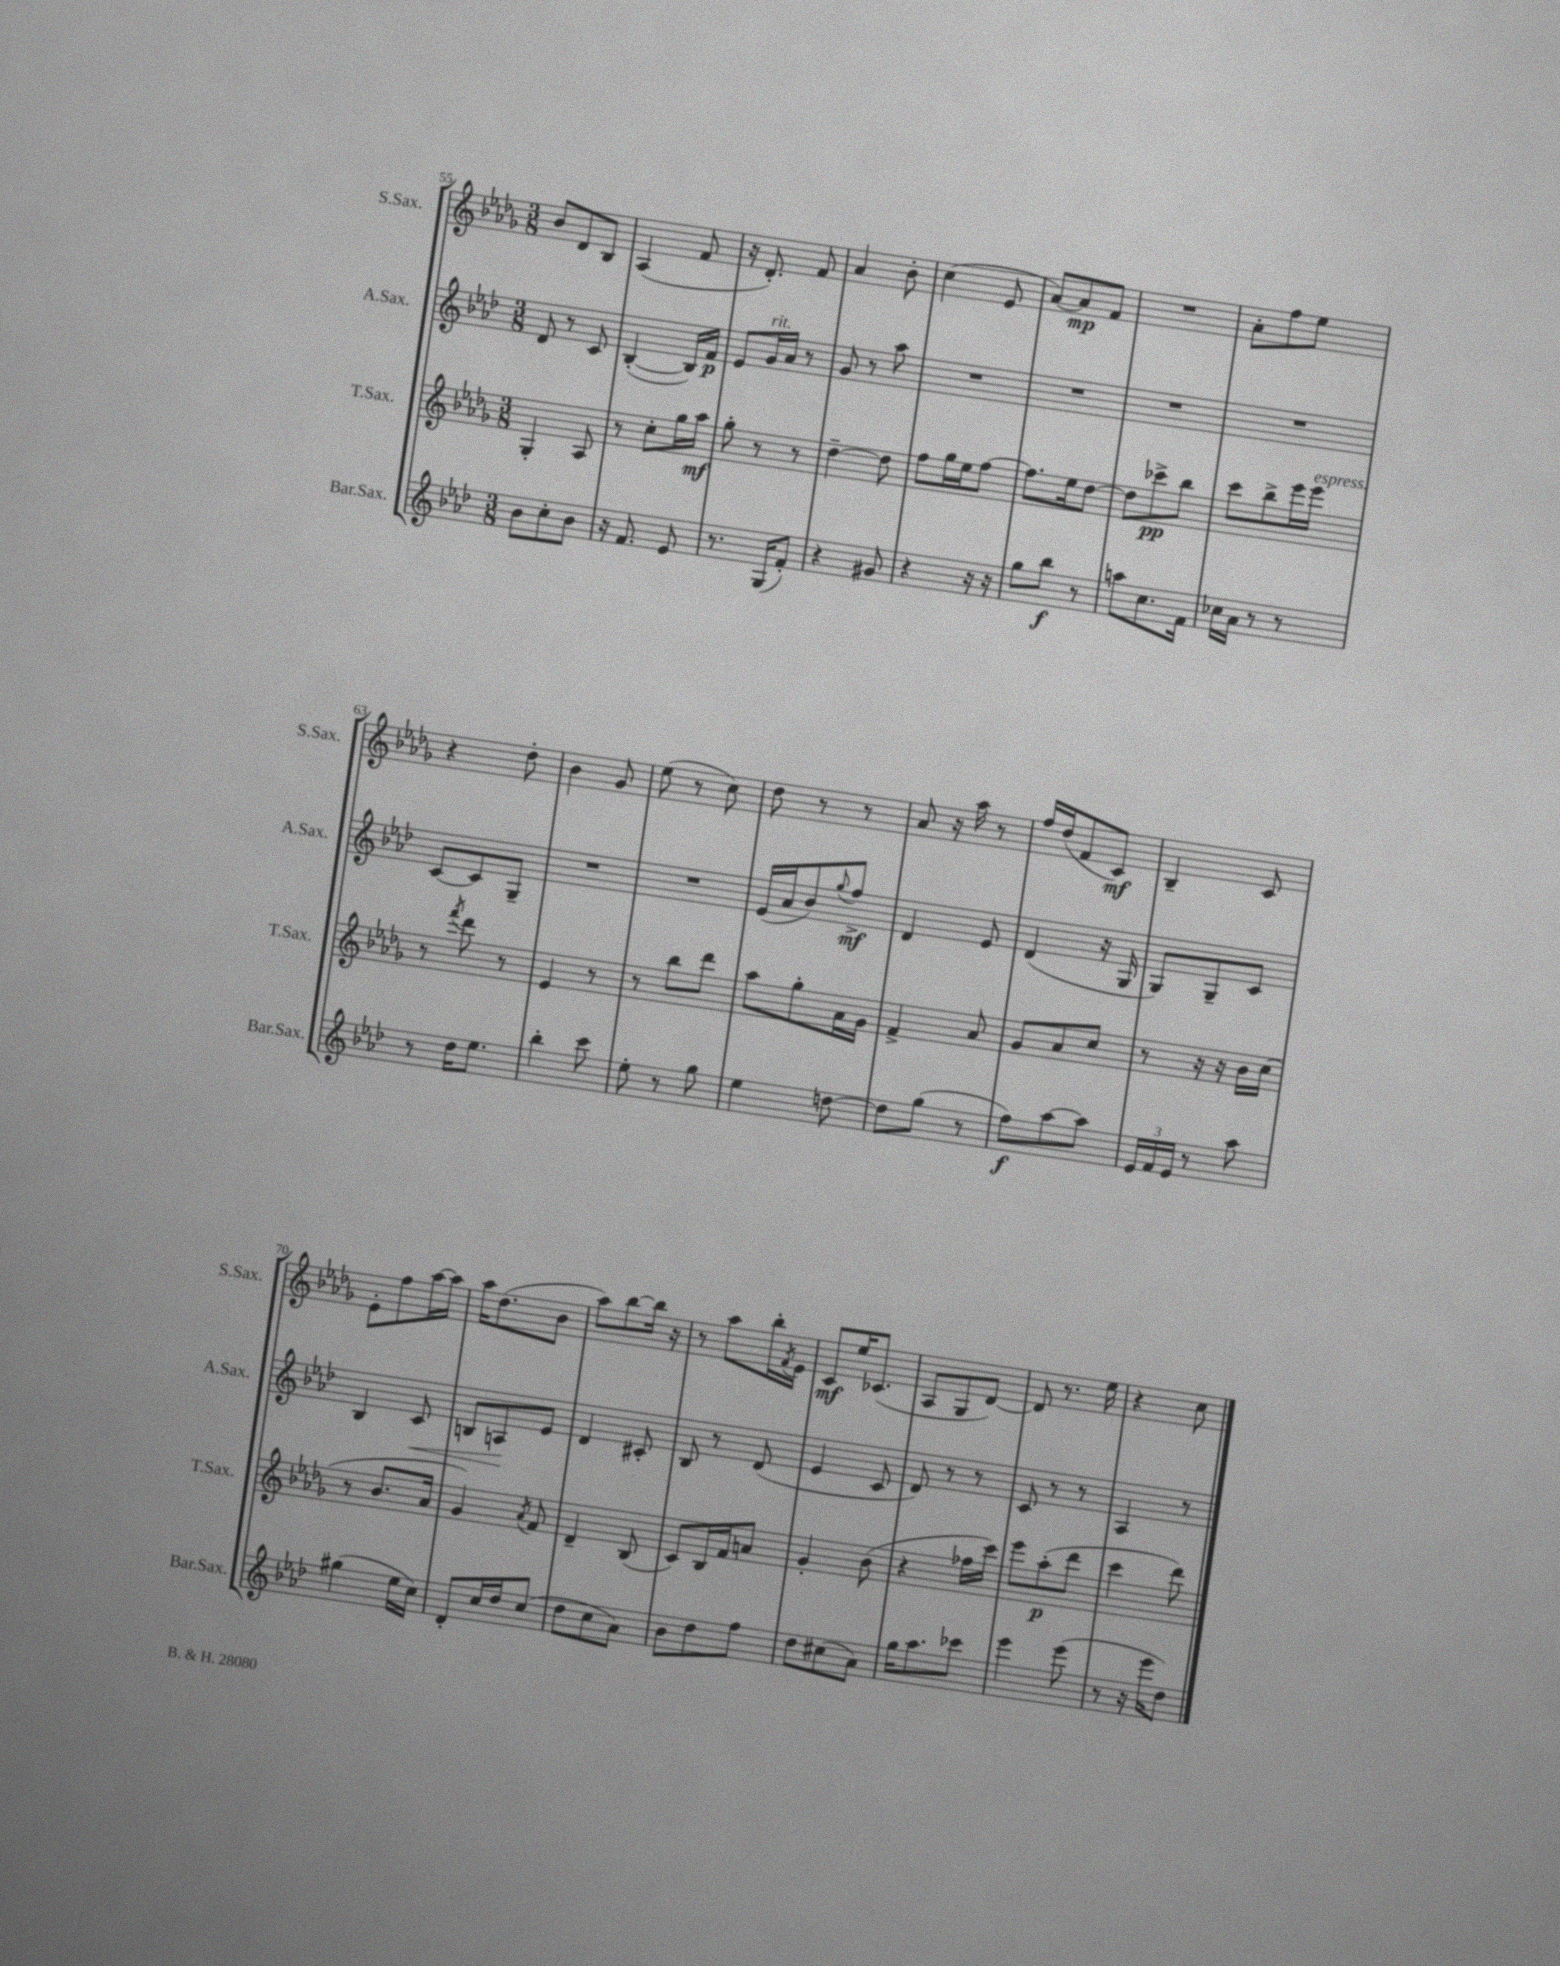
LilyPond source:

<<
\new StaffGroup <<
\new Staff = "s0" \with { instrumentName = "S.Sax." shortInstrumentName = "S.Sax." } {
    \clef treble \key des \major \numericTimeSignature \time 3/8
    bes'8 des'8 bes8 |
    aes4( f'8 |
    r16 des'8.-.) f'8 |
    aes'4 bes'8-. |
    c''4( ees'8 |
    aes'8~) aes'8\mp f'8 |
    R4. |
    aes'8-. f''8 ees''8 |
    r4 des''8-. |
    bes'4 ges'8 |
    ees''8( r8 c''8) |
    des''8 r8 r8 |
    aes'8 r16 aes''16 r8 |
    f''16 des''16( f'8 c'8\mf) |
    bes4-- c'8 |
    ees'8-. f''8 aes''16~ aes''16 |
    aes''16 des''8.( bes'8 |
    aes''8) bes''8~ bes''16 r16 |
    r8 aes''8 bes''16-. \acciaccatura { f'8 } ees'16 |
    c'8\mf ees''16 ces'8.( |
    aes8 ges8 des'8~) |
    des'8 r8. ees''16 |
    r4 c''8 \bar "|." |
}
\new Staff = "s1" \with { instrumentName = "A.Sax." shortInstrumentName = "A.Sax." } {
    \clef treble \key aes \major \numericTimeSignature \time 3/8
    des'8 r8 c'8 |
    bes4~-.( bes16) f'16\p |
    ees'8 g'16^\markup { \italic "rit." } aes'16 r8 |
    g'8 r8 aes''8 |
    R4. |
    R4. |
    R4. |
    R4. |
    c'8~ c'8 g8-- |
    R4. |
    R4. |
    ees'16( aes'16 bes'8) \appoggiatura { g''8 } f''8->\mf |
    des'4 ees'8 |
    des'4( r16 g16 |
    g8) g8-- c'8 |
    bes4 c'8\< |
    b8 a8\! ees'8 |
    des'4 cis'8-. |
    bes8 r8 des'8( |
    ees'4 c'8 |
    des'8) r8 r8 |
    c'8 r8 r8 |
    aes4 r8 \bar "|." |
}
\new Staff = "s2" \with { instrumentName = "T.Sax." shortInstrumentName = "T.Sax." } {
    \clef treble \key des \major \numericTimeSignature \time 3/8
    ges4-. aes8 |
    r8 c''8-. ges''16 aes''16\mf |
    ges''8-. r8 r8 |
    des''4~-- des''8 |
    f''8 ges''16 ees''16 f''8~ |
    f''8. ees''16 des''8~ |
    des''8 ces'''8->\pp bes''8 |
    c'''8 bes''8-> ees'''16 ees'''16^\markup { \italic "espress." } |
    r8 \acciaccatura { f'''8 } des'''8 r8 |
    ees'4 r8 |
    r8 bes''8 des'''8 |
    aes''8 ges''8-. aes'16 ges'16 |
    f'4-> aes'8 |
    ges'8 aes'8 c''8 |
    r8 r16 r16 bes'16 c''16( |
    r8 bes'8. aes'16 |
    ges'4) \acciaccatura { aes'8 } f'8 |
    des'4-- bes8( |
    c'8) bes16 f'16 a'8 |
    ges'4-. bes'8( |
    r4 fes''16 c'''16) |
    ees'''8 aes''8-.\p( des'''8 |
    c'''4 des'''8) \bar "|." |
}
\new Staff = "s3" \with { instrumentName = "Bar.Sax." shortInstrumentName = "Bar.Sax." } {
    \clef treble \key aes \major \numericTimeSignature \time 3/8
    bes'8 c''8-. bes'8 |
    r16 f'8. ees'8 |
    r8. g16( f'8-.) |
    r4 gis'8 |
    r4 r16 r16 |
    g''8 bes''8\f r8 |
    a''8 c''8. f'16 |
    ces''16 aes'16 r8 r8 |
    r8 des''16 ees''8. |
    bes''4-. c'''8 |
    ees''8-. r8 g''8 |
    ees''4 d''8~ |
    d''8 g''8( r8 |
    f''8\f) aes''8~ aes''8 |
    \tuplet 3/2 { ees'16 f'16 ees'16 } r8 aes''8 |
    gis''4( ees''16 c''16) |
    des'8-. c''16 des''16 c''8( |
    des''8 c''8 aes'8) |
    bes'8 des''8 f''8 |
    des''8 cis''8( aes'8) |
    g''16 aes''8. ces'''8 |
    ees'''4 ees'''8( |
    r8 r16 ees'''16 des''8) \bar "|." |
}
>>
>>
\layout { \context { \Score currentBarNumber = #55 } }
